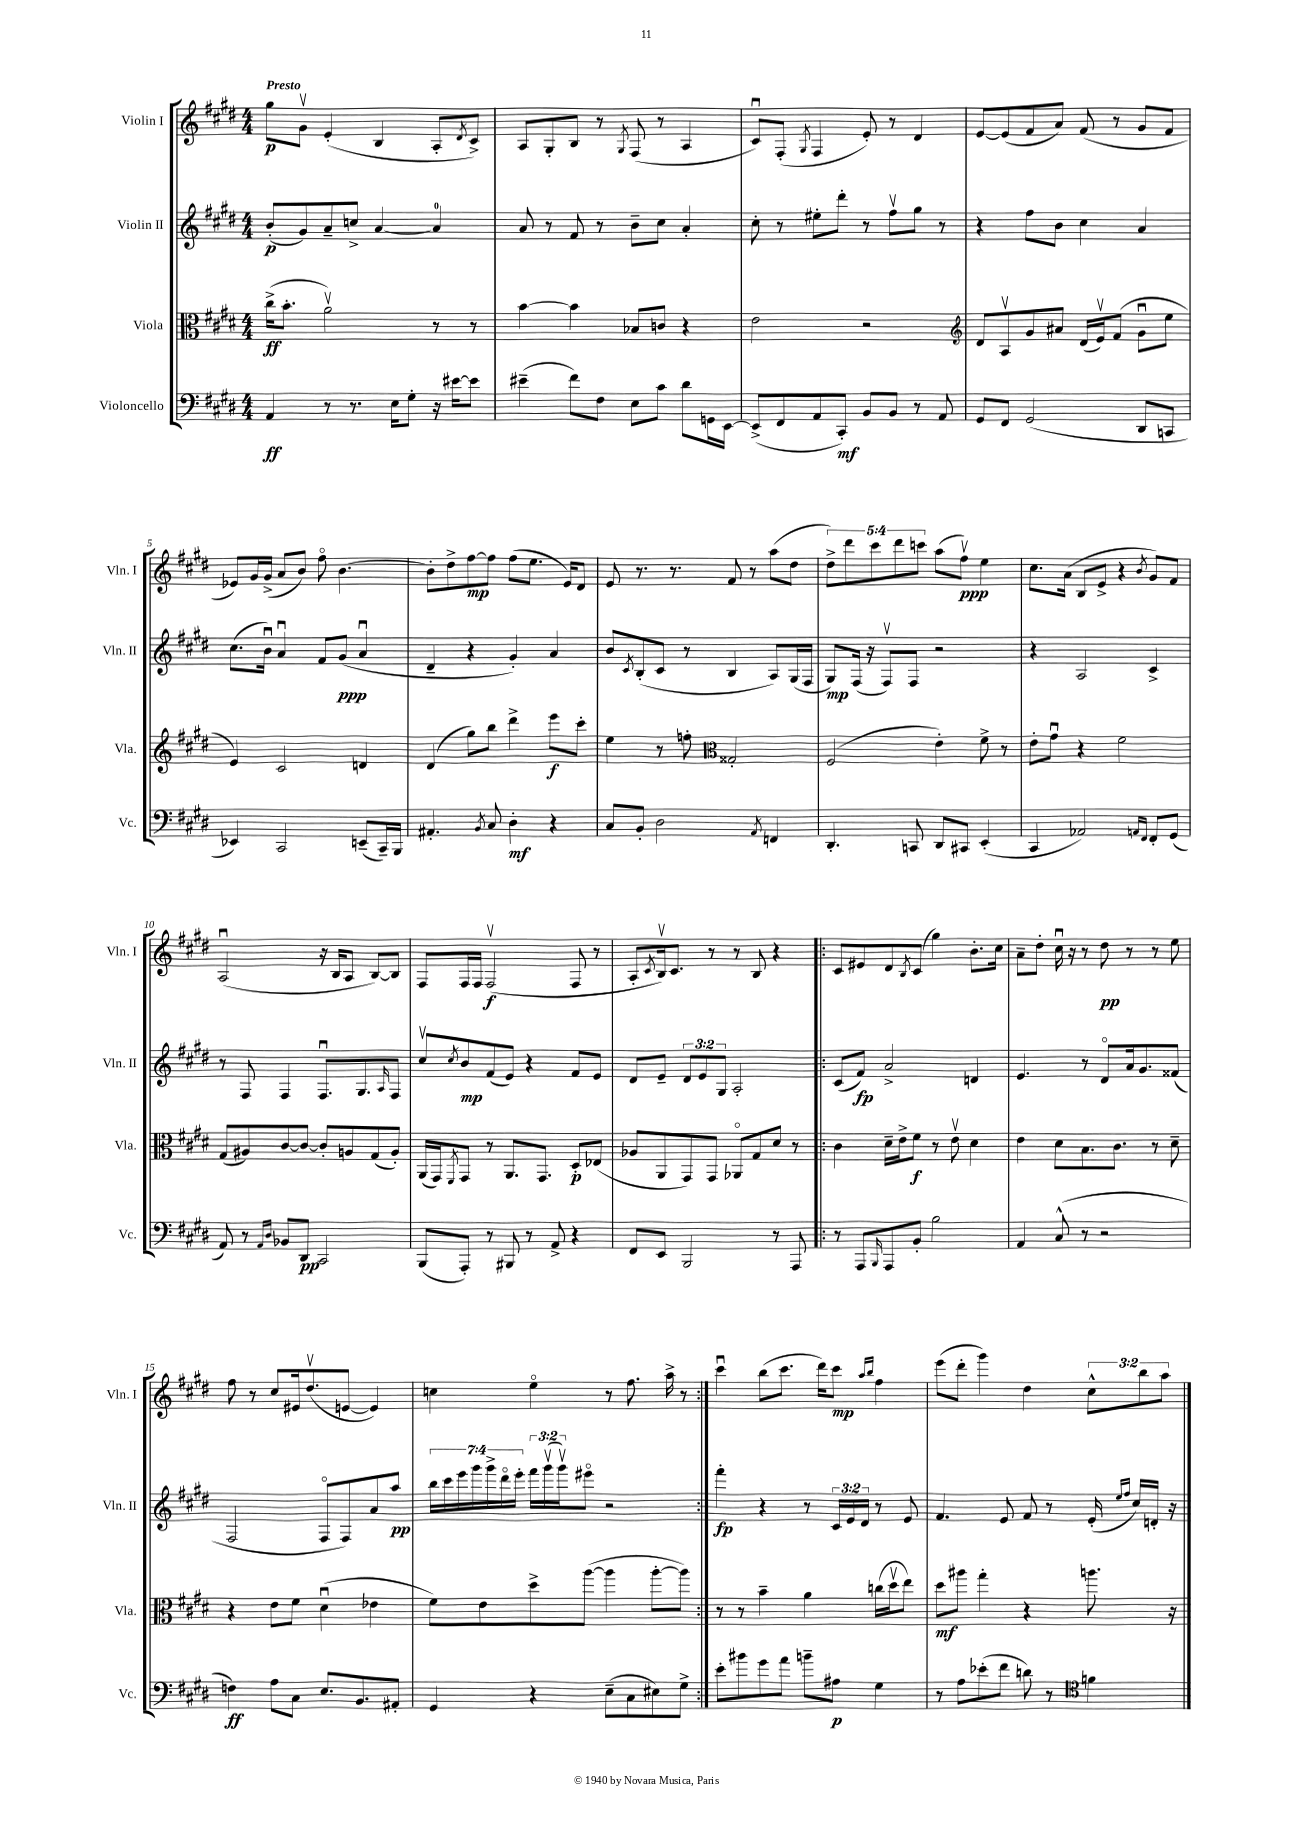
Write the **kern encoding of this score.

**kern	**kern	**kern	**kern
*staff4	*staff3	*staff2	*staff1
*clefF4	*clefC3	*clefG2	*clefG2
*k[f#c#g#d#]	*k[f#c#g#d#]	*k[f#c#g#d#]	*k[f#c#g#d#]
*M4/4	*M4/4	*M4/4	*M4/4
4AA/	(16cc#^\LK	(8b'/L	8gg#\L
.	8.b'\J	.	.
.	.	8g#/)	8g#v\J
8r	2av\)	8a~/	(4e'/
8.r	.	8cc^/J	.
.	.	[4a/	4B/
16E\LK	.	.	.
8G#'\J	.	.	.
16r	8r	4a/]	8A'/L
[16e#\LK	.	.	.
.	.	.	8qd#/
8e#\]J	8r	.	8c#^/J)
=	=	=	=
(4e#~\	[4b\	8a/	8A/L
.	.	8r	8G#'/
8f#\L)	4b\]	8f#/	8B/J
8F#\J	.	8r	8r
.	.	.	8qG#/
8E\L	8B-/L	8b~\L	(8F#/
8c#\J	8c/J	8cc#\J	8r
8d#\L	4r	4a'/	4A/
16GG\L	.	.	.
[16EE\JJ	.	.	.
=	=	=	=
(8EE^/]L	2e\	8cc#'\	8c#u/L)
8FF#/	.	8r	(8F#'/J
.	.	.	8qG#/
8AA/	.	8ee#'\L	4F#/
8CC#'/J)	.	8ddd#'\J	.
8BB/L	2r	8r	8e'/)
8BB/J	.	8ff#v\L	8r
8r	.	8gg#\J	4d#/
8AA/	.	8r	.
=	=	=	=
*	*clefG2	*	*
8GG#/L	8d#/L	4r	[8e/L
8FF#/J	8Av/	.	(8e/]
(2GG#/	8g#/	8ff#\L	8f#/
.	8a#/J	8b\J	8a/J)
.	(16d#/LL	4cc#\	(8f#/
.	16ev/J)	.	.
.	(8f#/J	.	8r
8DD#/L	8g#u\L	4a/	8g#/L
8CC/J	8ee\J	.	8f#/J
=	=	=	=
4EE-/)	4e/)	(8.cc#\L	8e-/L)
.	.	.	16g#/L
.	.	16bu\Jk)	(16g#^/JJ
2CC#/	2c#/	4au/	8a/L
.	.	.	8b/J)
.	.	8f#/L	8ff#o\
.	.	(8g#/J	[4.b\
(8EE~/L	4d/	4au/	.
16CC#~/L)	.	.	.
16BBB/JJ	.	.	.
=	=	=	=
4.AA#'/	(4d#/	4d#~/	8b'\]L
.	.	.	8dd#^\
.	8gg#\L)	4r	[8ff#\
8qBB/	.	.	.
8C#/	8bb\J	.	8ff#\]J
4D#'\	4ddd#^\	4g#'/)	(8ff#\L
.	.	.	8.ee\J
4r	8eee\L	4a/	.
.	.	.	16e/LK)
.	8ccc#'\J	.	8d#/J
=	=	=	=
8C#/L	4ee\	8b/L	8e/
.	.	8qc#/	.
8BB'/J	.	(8B'/	8.r
2D#\	8r	8c#/J	.
.	.	.	8.r
.	8ff'\	8r	.
*	*clefC3	*	*
.	2G##'/	4B/	8f#/
.	.	.	8r
8qAA/	.	.	.
4FF/	.	8A/L)	(8aa\L
.	.	(16G#/L	8dd#\J
.	.	16F#/JJ	.
=	=	=	=
4.DD#'/	(2F#/	8G#/L)	10dd#^\L)
.	.	.	10ddd#\
.	.	(16F#/Jk	.
.	.	16r	.
.	.	.	10ccc#\
.	.	8F#v/L)	.
.	.	.	10ddd#\
8CC/	.	8F#/J	.
.	.	.	10ccc\J
8DD#/L	4e'\)	2r	(8aa\L
8CC#/J	.	.	8ff#v\J)
(4EE'/	8f#^\	.	4ee\
.	8r	.	.
=	=	=	=
4CC#/	8e'\L	4r	8.cc#\L
.	8g#u\J	.	.
.	.	.	(16a\Jk
2AA-/)	4r	2A/	8B/L
.	.	.	8e^/J
.	2f#\	.	4r
16qqAA/LL	.	.	.
16qqFF#/JJ	.	.	8qb/
8FF#'/L	.	4c#^/	8g#/L)
(8GG#/J	.	.	8f#/J
=	=	=	=
8AA/)	(8G#/L	8r	(2Au/
8r	8A#/)	8F#/	.
16qqAA/LL	.	.	.
16qqD#/JJ	.	.	.
8BB-/L	[8c#/	4F#/	.
8DD#/J	8c#/_J	.	.
2CC#/	8c#'/]L	8.F#u/L	16r
.	.	.	16B/LK
.	8A/	.	8A/J
.	.	8.G#/	.
.	(8G#/	.	[8B/L)
.	.	16qqA/	.
.	8A'/J)	8F#/J	8B/]J
=	=	=	=
(8BBB/L	(16AA/LL	8cc#v/L	8F#/L
.	16GG#/J)	.	.
.	8qFF#/	8qcc#/	.
8AAA'/J)	8GG#/J	8b/	16F#/L
.	.	.	16F#/JJ
8r	8r	(8f#/	(2F#v/
8BBB#/	8.AA/L	8e/J)	.
8r	.	4r	.
.	8.GG#/J	.	.
8AA^/	.	.	.
4r	8D#'/L	8f#/L	8F#/
.	(8E-/J	8e/J	8r
=	=	=	=
8FF#/L	8A-/L	8d#/L	8A'/L
.	.	.	8qc#/
8EE/J	8AA/	8e~/J	16Bv/k)
.	.	.	8.c#/J
2BBB/	8GG#/)	12d#/L	.
.	.	12e/	.
.	8GG#/J	.	8r
.	.	12G#/J	.
.	8AA-o/L	2A'/	8r
.	8G#/	.	8B/
8r	8d#/J	.	4r
8AAA/	8r	.	.
=!|:	=!|:	=!|:	=!|:
8r	4c#\	(8c#/L	8c#/L
8AAA/L	.	8f#/J)	8e#/
16qqBBB/	.	.	.
8AAA/	16d#~\LL	2a^/	8d#/
.	16e^\J	.	.
.	.	.	8qB/
8BB'/J	8f#\J	.	(8c#/J
2B\	8r	.	4gg#\)
.	8ev\	.	.
.	4d#\	4d/	8.b'\L
.	.	.	16cc#\Jk
=	=	=	=
4AA/	4e\	4.e/	8a~\L
.	.	.	8dd#'\J
(8C#^^/	8d#\L	.	16cc#u\
.	.	.	16r
8r	8.B\	8r	8r
2r	.	8d#o/L	8dd#\
.	8.c#\J	.	.
.	.	16a/k	8r
.	.	8.g#/	.
.	8r	.	8r
.	8d#~\	(8f##/J	8ee\
=	=	=	=
4F\)	4r	2F#/	8ff#\
.	.	.	8r
8A\L	8e\L	.	8cc#/L
8C#\J	8f#\J	.	16e#/k
.	.	.	(8.dd#v/
8.E/L	(4d#u\	8F#o/L	.
.	.	8F#/)	[8e/J
8.BB/	.	.	.
.	4e-\	8a/	4e/])
8AA#'/J	.	8aa/J	.
=	=	=	=
4GG#/	8f#\L)	28bb\LL	4cc\
.	.	28ccc#\	.
.	.	28eee\	.
.	.	28ggg#\	.
.	8e\	.	.
.	.	28ggg#^\	.
.	.	28ddd#o\	.
.	.	28eee'\JJ	.
4r	8dd#^\	24fff#\LL	4eeo\
.	.	(24ggg#v\	.
.	.	24ggg#v\J)	.
.	([8aa\J	8eee#o\J	.
(8E~\L	4aa\]	2r	8r
8C#\	.	.	8.ff#\
8E#\)	[8aa'\L	.	.
.	.	.	16aa^\
8G#^\J	8aa\]J)	.	8r
=:|!	=:|!	=:|!	=:|!
8e'\L	8r	4fff#'\	4ccc#u\
8b#\	8r	.	.
8g#\	4b~\	4r	(8bb\L
8a\J	.	.	8.ccc#\J
8b~\L	4a\	8r	.
.	.	.	16ddd#\LK)
8A#\J	.	24c#/LL	8ccc#\J
.	.	24e/	.
.	.	24d#/JJ	.
.	.	.	16qqaa/LL
.	.	.	16qqbb/JJ
4G#\	(16cc\LL	8r	4ff#\
.	16dd#v\J	.	.
.	8ee\J)	8e/	.
=	=	=	=
8r	8dd#\L	4.f#/	(8eee\L
8A\L	8aa#\J	.	8ddd#'\J
(8e-'\	4gg#'\	.	4ggg#\)
8f#\J	.	8e/	.
8d\)	4r	8f#/	4dd#\
8r	.	8r	.
*clefC4	*	*	*
4f\	8.aa\	(16e'/	12cc#^^\L
.	.	16qqee/LL	.
.	.	16qqff#/JJ	.
.	.	16cc#/LL)	.
.	.	.	12bb\
.	.	16d'/JJ	.
.	.	.	12aa\J
.	16r	16r	.
==	==	==	==
*-	*-	*-	*-
